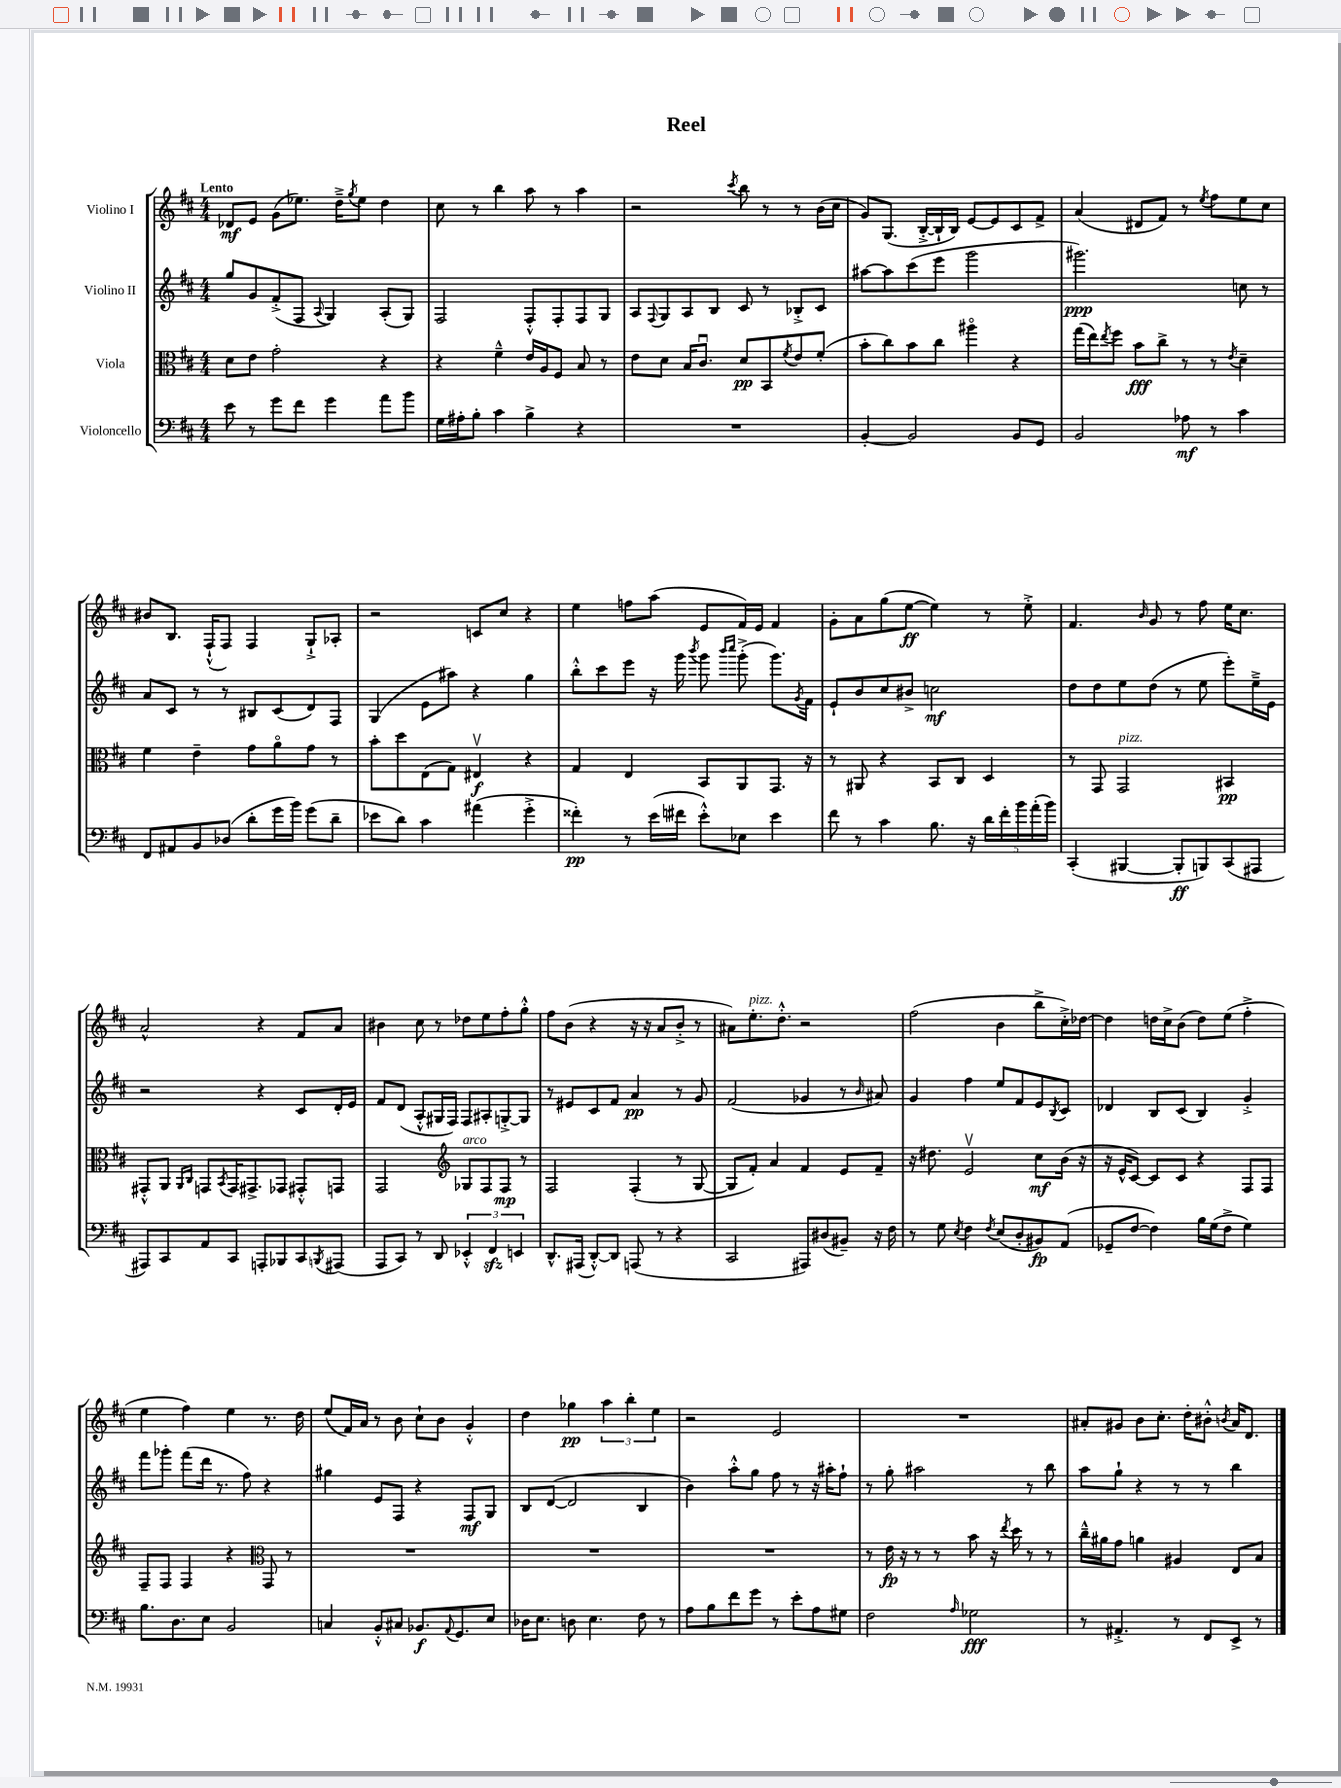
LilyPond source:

\header { title = "Reel" }
<<
\new StaffGroup <<
\new Staff = "s0" \with { instrumentName = "Violino I" } {
    \clef treble \key d \major \numericTimeSignature \time 4/4 \tempo "Lento"
    des'8\mf e'8 g'8( ees''8.) d''16---> \acciaccatura { g''8 } ees''8 d''4 |
    cis''8 r8 b''4 a''8 r8 a''4 |
    r2 \acciaccatura { cis'''8 } b''8 r8 r8 b'16( cis''16 |
    g'8) g8.( b16~-.-> b16-! b16) e'8~ e'8 cis'8 fis'8-> |
    a'4( dis'8 fis'8) r8 \acciaccatura { e''8 } fis''8 e''8 cis''8 |
    bis'8 b8. fis16-!-^( fis8) fis4 g8-!-> aes8-. |
    r2 c'8 cis''8 r4 |
    e''4 f''8 a''8( e'8 fis'16) e'16 fis'4 |
    g'8-. a'8 g''8( e''8~\ff e''4) r8 e''8-.-> |
    fis'4. \grace { b'16 } g'8 r8 fis''8 e''16 cis''8. |
    a'2-^ r4 fis'8 a'8 |
    bis'4 cis''8 r8 des''8 e''8 fis''8-. g''8-.-^ |
    fis''8 b'8( r4 r16 r16 a'8 b'8-.-> r8 |
    ais'8) e''8.-.^\markup { \italic "pizz." } d''8.-.-^ r2 |
    fis''2( b'4 b''8-> cis''16-.->) des''16~ |
    des''4 d''16 cis''16-> b'8( d''8) e''8( fis''4-.-> |
    e''4 fis''4) e''4 r8. d''16 |
    e''8( fis'16) a'16 r8 b'8 cis''8-! b'8 g'4-.-^ |
    d''4 ges''4\pp \tuplet 3/2 { a''4 b''4-. e''4 } |
    r2 e'2 |
    R1 |
    ais'8-. gis'8 b'8 cis''8.-. d''16-. bis'8-.-^ \acciaccatura { b'8 } ais'16 d'8. \bar "|." |
}
\new Staff = "s1" \with { instrumentName = "Violino II" } {
    \clef treble \key d \major \numericTimeSignature \time 4/4
    g''8 g'8 fis'8-.->( fis8 \appoggiatura { a8 } g4) a8-.( g8) |
    fis2 fis8-.-^ fis8-. fis8 g8 |
    a8 \appoggiatura { fis8 } g8 a8 b8 cis'8 r8 bes8-.-> cis'8 |
    ais''8~ ais''8 cis'''8( e'''8 g'''2 |
    gis'''2.\ppp) c''8 r8 |
    a'8 cis'8 r8 r8 bis8 cis'8( d'8) fis8 |
    g4( e'8 ais''8) r4 g''4 |
    b''8-.-^ cis'''8 e'''8 r16 g'''16 \acciaccatura { b'''8 } g'''8 \grace { b'''16 cis''''16 } g'''8-.->( g'''8.) \acciaccatura { g'8 } fis'16 |
    e'8-! b'8 cis''8 bis'8-> c''2\mf |
    d''8 d''8 e''8 d''8( r8 e''8 e'''8-.) e''16---> e'16 |
    r2 r4 cis'8 d'16-. e'16 |
    fis'8 d'8( a8-.-^ gis16 fis16) fis8 ais8-. g8~-.-> g8 |
    r8 eis'8 cis'8 fis'8 a'4\pp r8 g'8 |
    fis'2( ges'4 r8 \grace { b'16 } ais'8) |
    g'4 fis''4 e''8 fis'8 e'8 \acciaccatura { b8 } cis'8 |
    des'4 b8 cis'8( b4) g'4-.-> |
    fis'''8 ges'''8-. fis'''8( d'''16 r8. fis''8) r4 |
    gis''4 e'8 fis8 r4 fis8\mf g8 |
    b8 d'8~( d'2 b4 |
    b'4) a''8-.-^ g''8 fis''8 r8 r16 ais''16-. fis''8-! |
    r8 g''8-. ais''2 r8 b''8 |
    a''8 g''8-! r4 r8 r8 b''4 \bar "|." |
}
\new Staff = "s2" \with { instrumentName = "Viola" } {
    \clef alto \key d \major \numericTimeSignature \time 4/4
    d'8 e'8 g'2-. r4 |
    r4 fis'4---^ e'16 a16 fis8 b8 r8 |
    e'8 d'8 b16 cis'8.\downbow d'8\pp b,8 \acciaccatura { fis'8 } e'8 fis'8-.( |
    b'8-. cis''8) b'8 cis''8 ais''4\flageolet r4 |
    g''16( e''16) \acciaccatura { e''8 } fis''8 b'8\fff cis''8-> r8 r8 \acciaccatura { e'8 } d'4-- |
    fis'4 e'4-- g'8 a'8\flageolet g'8 r8 |
    b'8-. d''8 e8( g8) eis4\upbow\f r4 |
    g4 e4 b,8 a,8 g,8. r16 |
    r8 ais,8 r4 b,8 cis8 d4 |
    r8 g,8 g,2^\markup { \italic "pizz." } bis,4\pp |
    gis,8-.-^ a,8 \grace { a,16 cis16 } g,8 \acciaccatura { b,8 } g,16 gis,8.-> ges,8 gis,8-.-^ g,8 |
    g,2 \clef treble ges8^\markup { \italic "arco" } fis8 fis8\mp r8 |
    fis2 fis4-.( r8 g8~ |
    g8 fis'8-.) a'4 fis'4 e'8 fis'8-- |
    r16 dis''8. e'2\upbow cis''8\mf b'16( r16 |
    r16 e'16-^ cis'8~) cis'8 cis'8 r4 fis8 fis8 |
    fis8-- fis8 fis4 r4 \clef alto g,8 r8 |
    R1 |
    R1 |
    R1 |
    r8 e'16\fp r16 r8 r8 b'8 r16 \acciaccatura { e''8 } d''16 r8 r8 |
    cis''16---^ ais'16 g'8 a'4 ais4 e8 b8 \bar "|." |
}
\new Staff = "s3" \with { instrumentName = "Violoncello" } {
    \clef bass \key d \major \numericTimeSignature \time 4/4
    e'8 r8 g'8 fis'8 g'4 a'8 b'8 |
    g16 ais16-. b8-. cis'4 b4-> r4 |
    R1 |
    b,4~-. b,2 b,8 g,8 |
    b,2 aes8\mf r8 cis'4 |
    fis,8 ais,8 b,8 des8( d'8-. g'16 b'16) g'8( d'8-- |
    ees'8 d'8) cis'4 ais'4( g'4-.-> |
    fisis'4-.\pp) r8 e'16( fis'16 e'8-.-^) ees8 e'4 |
    fis'8 r8 cis'4 b8. r16 \tuplet 5/4 { d'16 fis'16-. b'16 a'16-.( b'16) } |
    cis,4-.( bis,,4~ bis,,8-.\ff b,,8) cis,8( ais,,8 |
    ais,,8) cis,8 a,8 cis,8 a,,8-. bes,,8 cis,8 \acciaccatura { b,,8 } ais,,8( |
    a,,8 cis,8) r8 d,8 \tuplet 3/2 { ees,4-.-^ fis,4\sfz e,4 } |
    d,8.-^ ais,,16( d,8~-.-^) d,8 a,,8( r8 r4 |
    cis,2 ais,,8) dis8( bis,8--) r16 fis16 |
    r8 g8 \acciaccatura { e8 } fis4 \acciaccatura { fis8 } e8( d8-. bis,8\fp) a,8( |
    ges,8-- fis8~ fis4) b16 g16( fis8-> g4) |
    b8. d8. e8 b,2 |
    c4 b,8-.-^ cis8 bes,8.\f \appoggiatura { a,8 } g,8. e8 |
    des16 e8. d8 e4. fis8 r8 |
    a8 b8 fis'8 g'8 r8 e'8-. a8 gis8 |
    fis2 \grace { a16 } ges2\fff |
    r8 ais,4.-.-> r8 fis,8 e,8-> r8 \bar "|." |
}
>>
>>
\layout { \context { \Score \remove "Bar_number_engraver" } }
